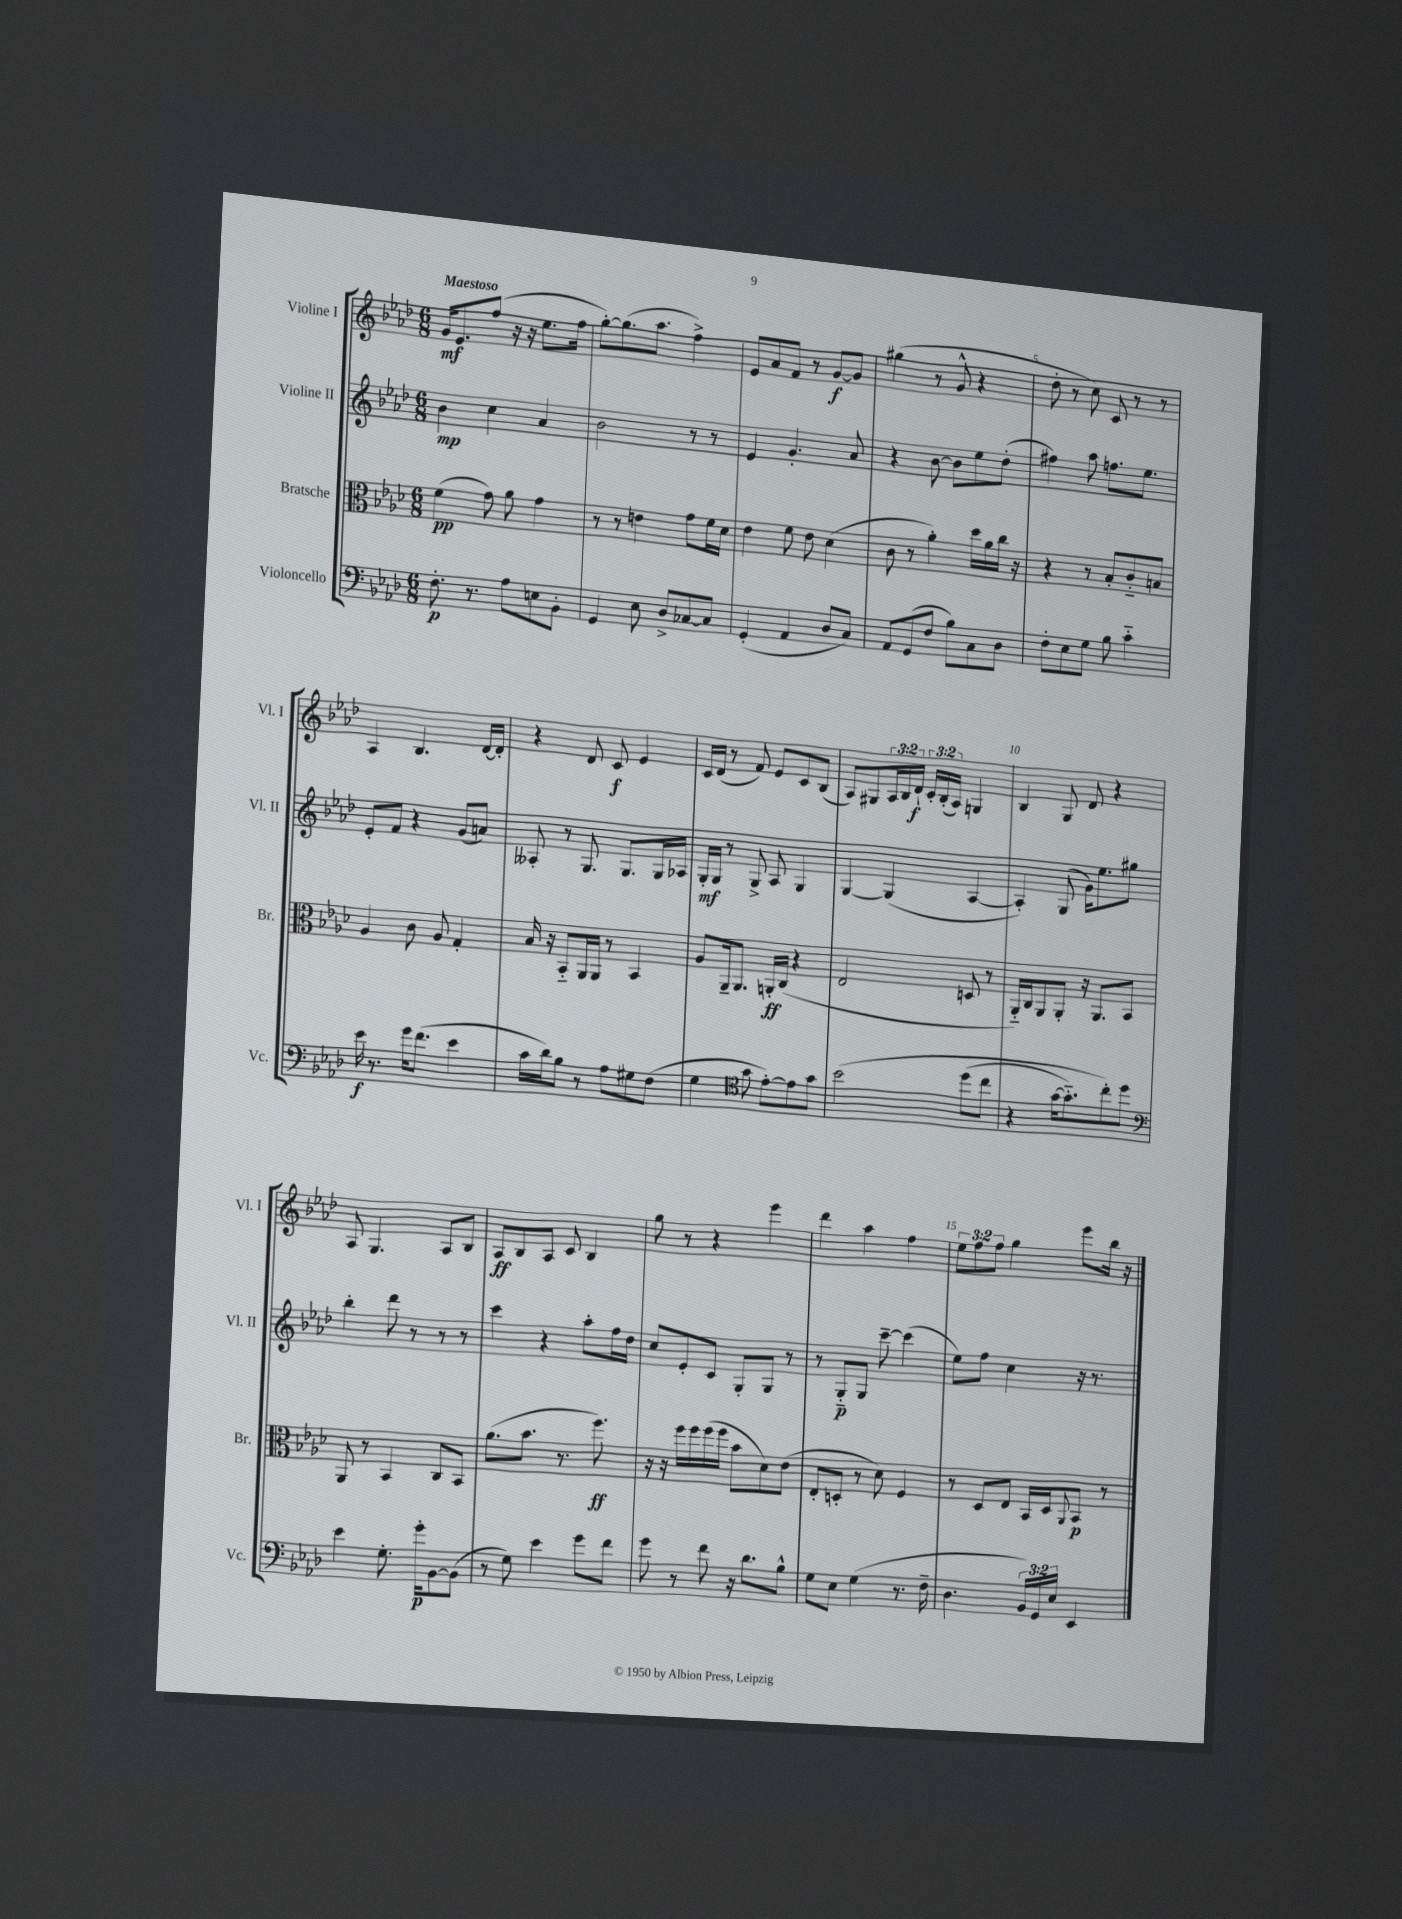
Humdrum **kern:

**kern	**dynam	**kern	**dynam	**kern	**dynam	**kern	**dynam
*part4	*part4	*part3	*part3	*part2	*part2	*part1	*part1
*staff4	*staff4	*staff3	*staff3	*staff2	*staff2	*staff1	*staff1
*I"Violoncello	*	*I"Bratsche	*	*I"Violine II	*	*I"Violine I	*
*I'Vc.	*	*I'Br.	*	*I'Vl. II	*	*I'Vl. I	*
*clefF4	*	*clefC3	*	*clefG2	*	*clefG2	*
*k[b-e-a-d-]	*	*k[b-e-a-d-]	*	*k[b-e-a-d-]	*	*k[b-e-a-d-]	*
*M6/8	*	*M6/8	*	*M6/8	*	*M6/8	*
=1	=1	=1	=1	=1	=1	=1	=1
!	!	!	!	!	!	!LO:TX:a:B:t=Maestoso	!
8.F'\	p	(4f\	pp	4b-\	mp	16g/KL	mf
.	.	.	.	.	.	8.e-/	.
8.r	.	.	.	.	.	.	.
.	.	8g\)	.	4cc\	.	(8ff/J	.
8A-\L	.	8a-\	.	.	.	16r	.
.	.	.	.	.	.	16r	.
8En\	.	4g\	.	4a-/	.	8.ee-\L	.
8BB-'\J	.	.	.	.	.	.	.
.	.	.	.	.	.	16ff\Jk	.
=2	=2	=2	=2	=2	=2	=2	=2
4GG/	.	8r	.	2b-\	.	[8gg'\L)	.
.	.	8r	.	.	.	(8.gg\]	.
8E-\	.	4en\	.	.	.	.	.
.	.	.	.	.	.	8.aa-\J	.
8D-^/L	.	.	.	.	.	.	.
[8C-X/	.	8g\L	.	8r	.	4ff^\)	.
8C-/J]	.	16f\L	.	8r	.	.	.
.	.	16d-\JJ	.	.	.	.	.
=3	=3	=3	=3	=3	=3	=3	=3
(4GG'/	.	4e-\	.	4e-/	.	8e-/L	.
.	.	.	.	.	.	8a-/	.
4AA-/	.	8f\	.	4.g'/	.	8f/J	.
.	.	8e-\	.	.	.	8r	.
8D-/L	.	(4d-\	.	.	.	[8g/L	f
8C/J)	.	.	.	8a-/	.	8g/J]	.
=4	=4	=4	=4	=4	=4	=4	=4
8AA-/L	.	8c\	.	4r	.	(4gg#X\	.
(8GG/	.	8r	.	.	.	.	.
8F/J	.	4a-'\)	.	[8b-\	.	8r	.
8B-\L)	.	.	.	8b-\L]	.	8g^^/	.
8C\	.	16dd-\LL	.	8ee-\	.	4r	.
.	.	16a-\	.	.	.	.	.
8D-\J	.	16cc\JJ	.	(8dd-'\J	.	.	.
.	.	16r	.	.	.	.	.
=5	=5	=5	=5	=5	=5	=5	=5
8F'\L	.	4r	.	4ff#X\)	.	8dd-'\	.
8E-\	.	.	.	.	.	8r	.
8G\J	.	8r	.	8aa-\	.	8cc\)	.
8B-\	.	8B-'/L	.	8.ffn\L	.	8c/	.
4c\	.	8c/	.	.	.	8r	.
.	.	.	.	8.ee-\J	.	.	.
.	.	8Bn/J	.	.	.	8r	.
!!LO:LB:g=z
=6	=6	=6	=6	=6	=6	=6	=6
16e-\	f	4A-/	.	8e-'/L	.	4A-/	.
8.r	.	.	.	.	.	.	.
.	.	.	.	8f/J	.	.	.
16g\KL	.	8c\	.	4r	.	4.B-/	.
(8.f\J	.	.	.	.	.	.	.
.	.	8A-/	.	.	.	.	.
4e-\	.	4G'/	.	(8g/L	.	.	.
.	.	.	.	8an/J)	.	[16d-/LL	.
.	.	.	.	.	.	16d-'/JJ]	.
=7	=7	=7	=7	=7	=7	=7	=7
16c\LL	.	16B-/	.	8A--X'/	.	4r	.
16d-\J)	.	16r	.	.	.	.	.
8B-\J	.	8BB-/L	.	8r	.	.	.
8r	.	16AA-/L	.	8.G/	.	8d-/	.
.	.	16AA-/JJ	.	.	.	.	.
8A-\L	.	8r	.	.	.	8c/	f
.	.	.	.	8.G/L	.	.	.
8G#X\	.	4BB-/	.	.	.	4e-/	.
(8F\J	.	.	.	16G/L	.	.	.
.	.	.	.	16A-X/JJ	.	.	.
=8	=8	=8	=8	=8	=8	=8	=8
4G\	.	8A-/L	.	16G'/LL	mf	16c/LL	.
.	.	.	.	16G/JJ	.	(16d-/JJ	.
.	.	16AA-~/k	.	8r	.	8r	.
.	.	8.AA-/J	.	.	.	.	.
*clefC4	*	*	*	*	*	*	*
8g\	.	.	.	8G^/	.	8f/)	.
[8e-'\L)	.	16AAn'/LL	ff	8A-/	.	8e-/L	.
.	.	(16C/JJ	.	.	.	.	.
8e-\]	.	4r	.	4G/	.	8c/	.
8g\J	.	.	.	.	.	(8B-/J	.
=9	=9	=9	=9	=9	=9	=9	=9
(2b-\	.	2E-/	.	[4G/	.	8A-/L)	.
.	.	.	.	.	.	8G#X/	.
.	.	.	.	(4G/]	.	24A-/L	.
.	.	.	.	.	.	24B-/	.
.	.	.	.	.	.	24d-`/JJ	f
.	.	.	.	.	.	24c'/LL	.
.	.	.	.	.	.	(24B-'/	.
.	.	.	.	.	.	24A-/JJ)	.
(8dd-\L	.	8Dn/	.	[4A-/	.	4Gn/	.
8cc\J	.	8r	.	.	.	.	.
=10	=10	=10	=10	=10	=10	=10	=10
4r	.	16AA-/LL)	.	4A-'/])	.	4B-/	.
.	.	16C/J	.	.	.	.	.
.	.	8AA-/	.	.	.	.	.
[16g\KL	.	8AA-'/J	.	(8G/	.	8G/	.
8.g\])	.	.	.	.	.	.	.
.	.	16r	.	16g\KL)	.	8d-/	.
.	.	8.AA-/L	.	8.ee-\	.	.	.
8cc'\)	.	.	.	.	.	4r	.
8dd-\J	.	8BB-/J	.	8gg#X\J	.	.	.
!!LO:LB:g=z
=11	=11	=11	=11	=11	=11	=11	=11
*clefF4	*	*	*	*	*	*	*
4e-\	.	8AA-/	.	4bb-'\	.	8A-/	.
.	.	8r	.	.	.	4.G/	.
8.G'\	.	4BB-/	.	8ddd-\	.	.	.
.	.	.	.	8r	.	.	.
16g'\KL	p	.	.	.	.	.	.
[8BB-\	.	8C/L	.	8r	.	8A-/L	.
(8BB-\J]	.	8BB-/J	.	8r	.	8B-/J	.
=12	=12	=12	=12	=12	=12	=12	=12
8r	.	(8.a-\L	.	4ccc\	.	8A-/L	ff
8G\)	.	.	.	.	.	8B-/	.
.	.	8.b-\J	.	.	.	.	.
4e-\	.	.	.	4r	.	8A-/J	.
.	.	8.r	.	.	.	8c/	.
8g\L	.	.	.	8aa-'\L	.	4B-/	.
.	.	8.ff\)	ff	.	.	.	.
8f\J	.	.	.	16ff\L	.	.	.
.	.	.	.	16dd-\JJ	.	.	.
=13	=13	=13	=13	=13	=13	=13	=13
8g\	.	16r	.	8cc/L	.	8gg\	.
.	.	16r	.	.	.	.	.
8r	.	16ff\LL	.	8e-'/	.	8r	.
.	.	16ff\	.	.	.	.	.
8f\	.	(16ff\	.	8c/J	.	4r	.
.	.	16ff\JJ	.	.	.	.	.
16r	.	8b-\L	.	8G'/L	.	.	.
8.d-\L	.	.	.	.	.	.	.
.	.	8d-\)	.	8G/J	.	4eee-\	.
8B-^^\J	.	(8e-\J	.	8r	.	.	.
=14	=14	=14	=14	=14	=14	=14	=14
8G\L	.	8E-'/L	.	8r	.	4ddd-\	.
8E-\J	.	8Dn'/J	.	8G/L	p	.	.
(4G\	.	8r	.	8G/J	.	4aa-\	.
.	.	8d-\)	.	[8ccc~\	.	.	.
8.r	.	4F/	.	(4ccc\]	.	4ff\	.
16F~\	.	.	.	.	.	.	.
=15	=15	=15	=15	=15	=15	=15	=15
4.D-\	.	8r	.	8ee-\L)	.	12ee-\L	.
.	.	.	.	.	.	12ff\	.
.	.	8D-/L	.	8ff\J	.	.	.
.	.	.	.	.	.	12ff\J	.
.	.	8E-/J	.	4cc\	.	4gg\	.
24BB-/LL)	.	16BB-/LL	.	.	.	.	.
24GG/	.	.	.	.	.	.	.
.	.	16D-/J	.	.	.	.	.
24E-/JJ	.	.	.	.	.	.	.
.	.	8qqAA-/	.	.	.	.	.
4EE-/	.	8BB-/J	p	16r	.	8eee-\L	.
.	.	.	.	8.r	.	.	.
.	.	8r	.	.	.	16bb-\Jk	.
.	.	.	.	.	.	16r	.
==	==	==	==	==	==	==	==
*-	*-	*-	*-	*-	*-	*-	*-
